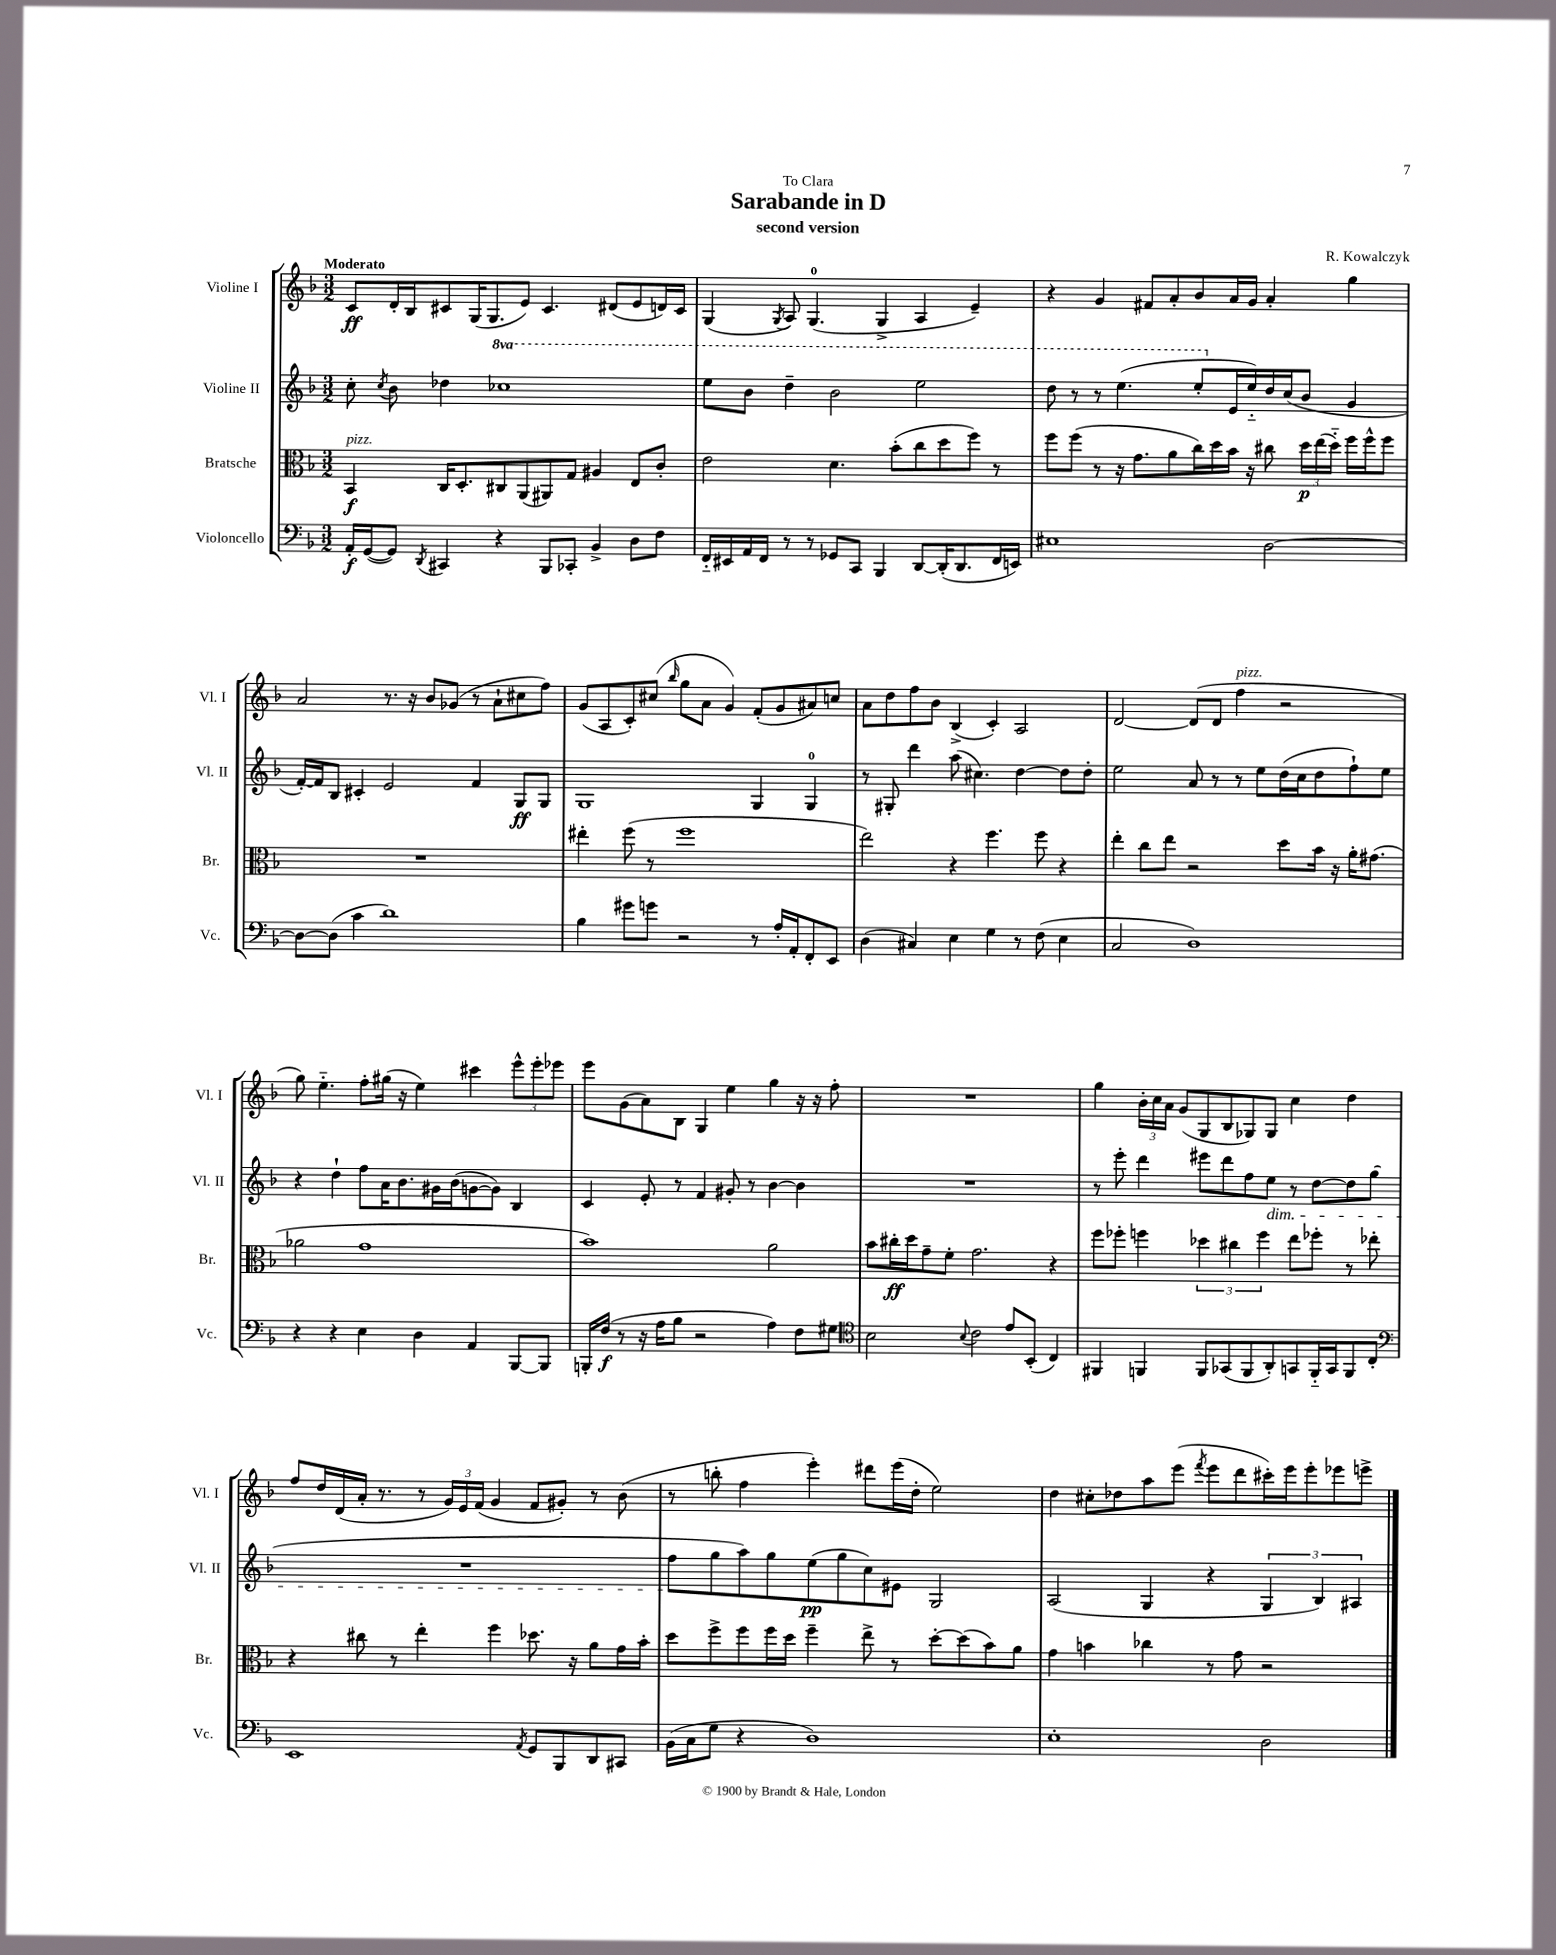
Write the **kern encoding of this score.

**kern	**kern	**kern	**kern
*staff4	*staff3	*staff2	*staff1
*clefF4	*clefC3	*clefG2	*clefG2
*k[b-]	*k[b-]	*k[b-]	*k[b-]
*M3/2	*M3/2	*M3/2	*M3/2
16AA'/LL	4BB-/	8cc'\	8c/L
([16GG/J	.	.	.
.	.	8qcc/	.
8GG/]J)	.	8b-\	16d'/L
.	.	.	16B-/J
8qDD/	.	.	.
4CC#/	16C/LK	4dd-\	8c#/
.	8.D'/	.	.
.	.	.	(16G/K
.	.	.	8.G/
4r	8C#/	1ccc-	.
.	(8AA/	.	8e/J)
8BBB-/L	8AA#/)	.	4.c#/
8CC-'/J	8G/J	.	.
4BB-^/	4A#/	.	.
.	.	.	(8d#/L
8D\L	8E/L	.	8e/
8F\J	8c'/J	.	16d/L)
.	.	.	16c#/JJ
=	=	=	=
16FF'~/LL	2e\	8eee\L	(4G/
16EE#/	.	.	.
16AA/	.	8bb-\J	.
16FF/JJ	.	.	.
.	.	.	8qG/
8r	.	4ddd~\	8A/)
8r	.	.	(4.G/
8GG-/L	4.d\	2bb-\	.
8CC/J	.	.	.
4BBB-/	.	.	4G^/
.	(8b-'\L	.	.
[8DD/L	8cc\	2eee\	4A/
(16DD'/]K	8dd\	.	.
8.DD/	.	.	.
.	8ff\J)	.	4e~/)
16FF/L	8r	.	.
16EE/JJ)	.	.	.
=	=	=	=
1E#	8ff\L	8ddd\	4r
.	(8ff\J	8r	.
.	8r	8r	4g/
.	16r	(4.eee\	.
.	8.g\L	.	.
.	.	.	8f#/L
.	8a\	.	8a'/
.	16cc\L)	8eee'/L	8b-/
.	16dd\	.	.
.	16b-\JJ	16e/L	16a/L
.	16r	16ee'~/)	16g/JJ
[2D\	8cc#\	16dd/	4a'/
.	.	(16cc/J	.
.	24dd\LL	8b-/J	.
.	(24ee\	.	.
.	24dd'~\JJ)	.	.
.	16ff\LL	4g/	4gg\
.	16ff^^\J	.	.
.	8ff\J	.	.
=	=	=	=
8D\_L	1.r	[16f'/LL)	2a/
.	.	16f/]J	.
(8D\]J	.	8B-/J	.
4c\	.	4c#'/	.
1d)	.	2e/	8.r
.	.	.	16r
.	.	.	8b-/L
.	.	.	(8g-/J
.	.	4f/	8r
.	.	.	8a`\L
.	.	8G/L	8cc#\
.	.	8G/J	8ff\J)
=	=	=	=
4B-\	4ee#'\	1G	(8g/L
.	.	.	8A/
8g#\L	(8ff\	.	8c'/)
8g\J	8r	.	(8cc#/J
.	.	.	16qqbb-/
2r	1ff	.	8gg\L
.	.	.	8a\J
.	.	.	4g/)
8r	.	4G/	(8f'/L
16A'/LL	.	.	8g/
16AA'/J	.	.	.
8FF'/	.	4G/	8a#/)
8EE/J	.	.	8cc/J
=	=	=	=
(4D\	2ee\)	8r	8a\L
.	.	8G#'/	8dd\
4C#/)	.	4ddd\	8ff\
.	.	.	8b-\J
4E\	4r	(8aa\	(4B-^/
.	.	4.cc#\)	.
4G\	4.ff\	.	4c'/)
8r	.	[4dd\	2A/
(8F\	8ff\	.	.
4E\	4r	8dd\]L	.
.	.	8dd'\J	.
=	=	=	=
2C/	4ee'\	2ee\	[2d/
.	8cc\L	.	.
.	8ee\J	.	.
1D)	2r	8a/	(8d/]L
.	.	8r	8d/J
.	.	8r	4ff\
.	.	8ee\L	.
.	8dd\L	(16dd\L	2r
.	.	16cc\J	.
.	16b-\Jk	8dd\	.
.	16r	.	.
.	16a'\LK	8ff`\)	.
.	(8.g#\J	.	.
.	.	8ee\J	.
=	=	=	=
4r	2a-\	4r	8gg\)
.	.	.	4.ee'~\
4r	.	4dd`\	.
4E\	1g	8ff\L	8ff'\L
.	.	16a\K	(16gg#\Jk
.	.	8.b-\	16r
4D\	.	.	4ee\)
.	.	16g#\L	.
.	.	(16b-\J	.
4AA/	.	[8g\	4ccc#\
.	.	8g\]J)	.
[8BBB-/L	.	4B-/	12eee^^\L
.	.	.	12eee'\
8BBB-/]J	.	.	.
.	.	.	12eee-\J
=	=	=	=
16BBB'/LL	1b-)	4c/	8eee\L
(16F/JJ	.	.	.
8r	.	.	(8g\
16r	.	8e'/	8a\)
16A\LK	.	.	.
8B-\J	.	8r	8B-\J
2r	.	4f/	4G/
.	.	8g#'/	4ee\
.	.	8r	.
4A\)	2a\	[4b-\	4gg\
8F\L	.	4b-\]	16r
.	.	.	16r
8G#\J	.	.	8ff'\
=	=	=	=
*clefC4	*	*	*
2B-\	8b-\L	1.r	1.r
.	16cc#'\L	.	.
.	16dd\J	.	.
.	8g~\	.	.
.	8f'\J	.	.
8qqB-/	.	.	.
2c\	2.g\	.	.
8e/L	.	.	.
(8BB-'/J	.	.	.
4C/)	4r	.	.
=	=	=	=
4FF#/	8ff\L	8r	4gg\
.	8ff-'\J	8eee'\	.
4FF/	4ff\	4ddd\	24b-'\LL
.	.	.	24cc\
.	.	.	24a\JJ
.	.	.	(8g/L
8FF/L	6dd-\	8eee#\L	8G/
(8GG-/	.	8ddd\	8B-/
.	6cc#\	.	.
8FF/	.	8ff\	8G-/)
.	6ff\	.	.
8AA'/)	.	8ee\J	8G-/J
8GG/	8ee\L	8r	4cc\
16FF'~/L	8ff-'\J	[8dd\L	.
16GG/J	.	.	.
8FF/	8r	8dd\]	4dd\
8C'/J	8ee-'\	(8gg\J	.
=	=	=	=
*clefF4	*	*	*
1EE	4r	1.r	8ff/L
.	.	.	16dd/L
.	.	.	(16d/
.	8cc#\	.	16a'/JJ
.	.	.	8.r
.	8r	.	.
.	4ee'\	.	8r
.	.	.	24g/LL)
.	.	.	24e/
.	.	.	(24f/JJ
.	4ff\	.	4g/
8qAA/	.	.	.
8GG/L	8.dd-\	.	8f/L
8BBB-/	.	.	8g#'/J)
.	16r	.	.
8DD/	8a\L	.	8r
8CC#/J	16g\L	.	(8b-\
.	16b-'\JJ	.	.
=	=	=	=
(16BB-\LL	8dd\L	8ff\L	8r
16C\J	.	.	.
8G\J	8ff^\	8gg\	8bb'\
4r	8ff\	8aa\)	4ff\
.	16ff\L	8gg\	.
.	16dd\JJ	.	.
1D)	4ff~\	(8ee\	4eee'\)
.	.	8gg\	.
.	8ee^\	8cc\)	8ddd#\L
.	8r	8e#\J	(16eee\L
.	.	.	16dd'\JJ
.	[8dd'\L	2G/	2ee\)
.	(8dd\]	.	.
.	8b-\)	.	.
.	8a\J	.	.
=	=	=	=
1E'	4g\	(2A/	4dd\
.	4b\	.	8cc#'\L
.	.	.	8dd-\
.	4cc-\	4G/	8aa\
.	.	.	(8eee\J
.	.	.	8qfff/
.	8r	4r	8eee\L
.	8g\	.	8ddd\
2D\	2r	6G/	16ccc#'\L)
.	.	.	16eee\J
.	.	.	8eee'\
.	.	6B-/)	.
.	.	.	8eee-\
.	.	6A#/	.
.	.	.	8eee^\J
==	==	==	==
*-	*-	*-	*-
